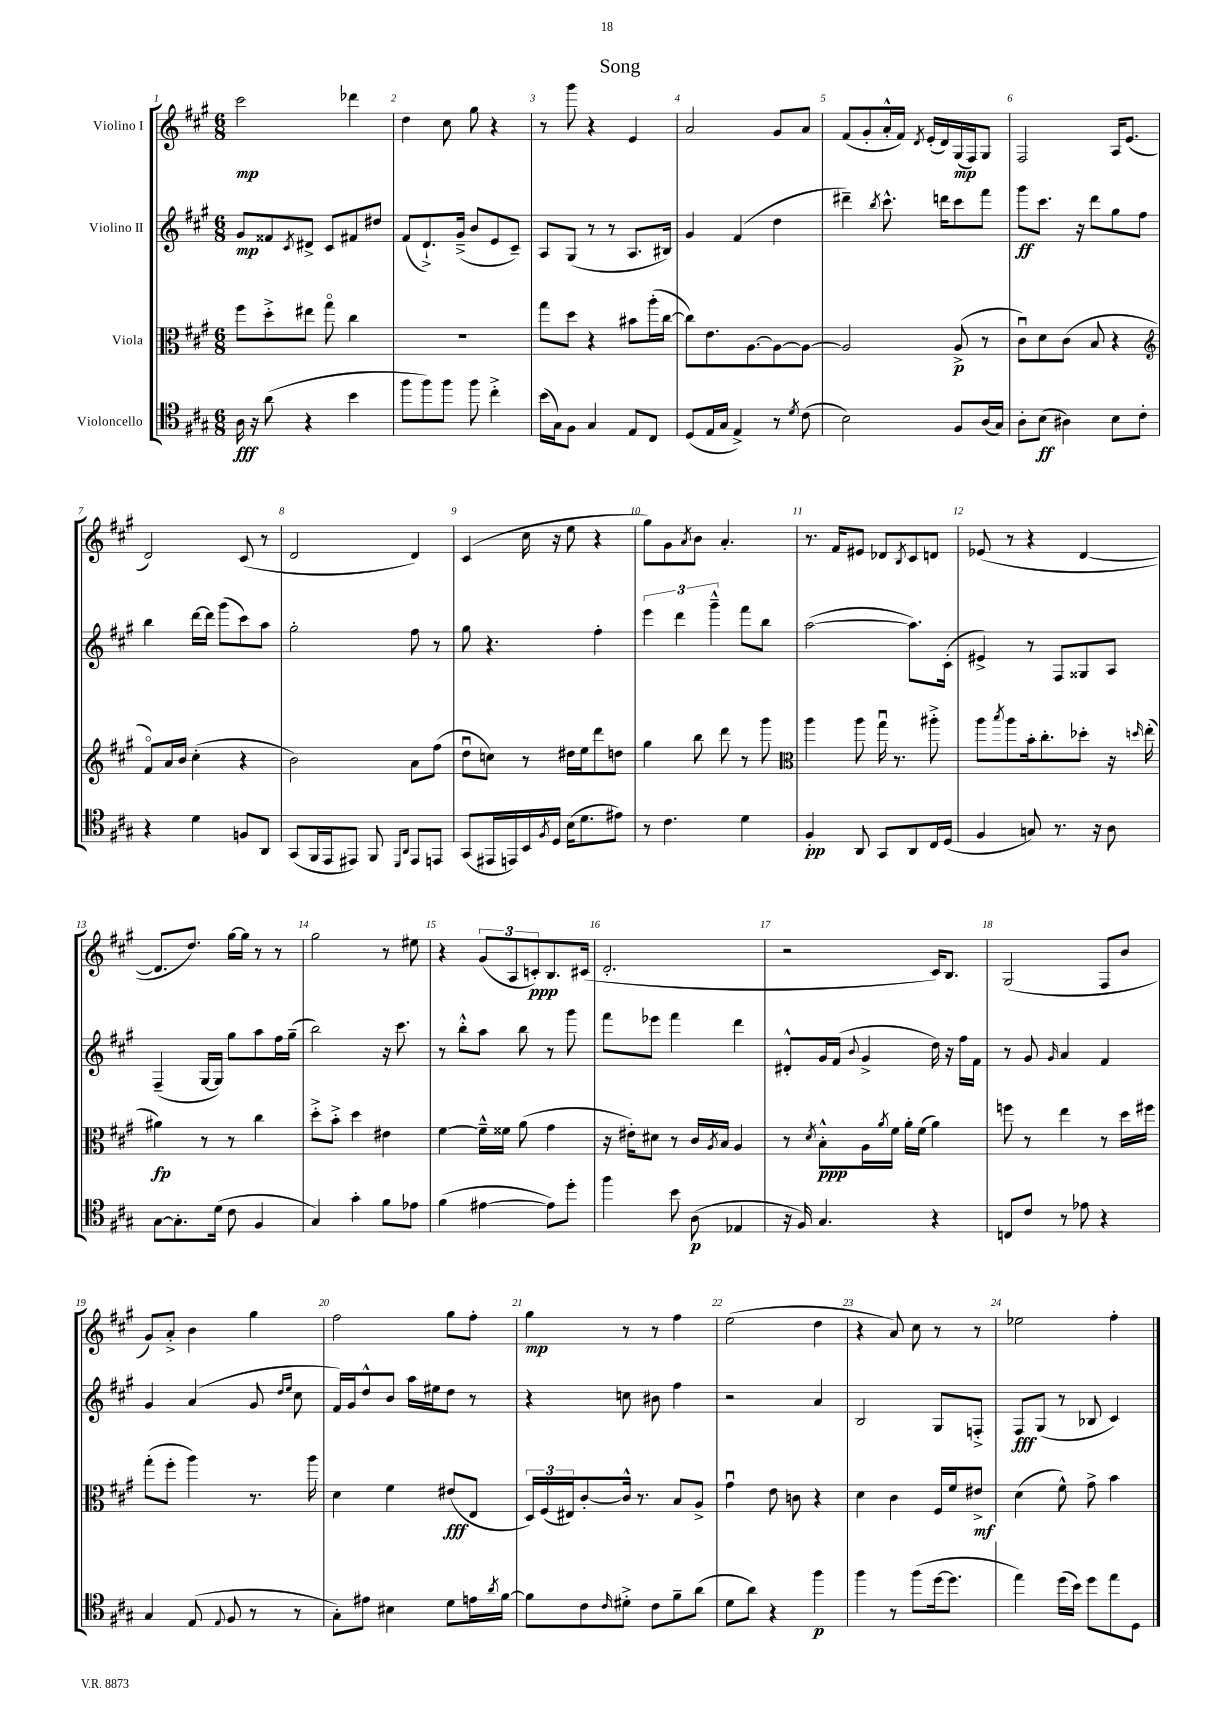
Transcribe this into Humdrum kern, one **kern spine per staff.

**kern	**dynam	**kern	**dynam	**kern	**dynam	**kern	**dynam
*part4	*part4	*part3	*part3	*part2	*part2	*part1	*part1
*staff4	*staff4	*staff3	*staff3	*staff2	*staff2	*staff1	*staff1
*I"Violoncello	*	*I"Viola	*	*I"Violino II	*	*I"Violino I	*
*clefC4	*	*clefC3	*	*clefG2	*	*clefG2	*
*k[f#c#g#]	*	*k[f#c#g#]	*	*k[f#c#g#]	*	*k[f#c#g#]	*
*M6/8	*	*M6/8	*	*M6/8	*	*M6/8	*
=1	=1	=1	=1	=1	=1	=1	=1
16A\	fff	8ff#\L	.	8g#/L	mp	2ccc#\	mp
16r	.	.	.	.	.	.	.
(8a\	.	8dd'^\	.	8f##X/	.	.	.
.	.	.	.	8qc#/	.	.	.
4r	.	8ee#X\J	.	8d#X^/J	.	.	.
.	.	8gg#\	.	8c#/L	.	.	.
4b\	.	4cc#\	.	8f#X/	.	4ddd-X\	.
.	.	.	.	8dd#X/J	.	.	.
=2	=2	=2	=2	=2	=2	=2	=2
8ff#\L	.	2.r	.	(8f#/L	.	4dd\	.
8ff#\)	.	.	.	8.d`^/)	.	.	.
8ff#\J	.	.	.	.	.	8cc#\	.
.	.	.	.	(16g#~^/Jk	.	.	.
8ff#\	.	.	.	8b/L	.	8gg#\	.
4cc#'^\	.	.	.	8e/	.	4r	.
.	.	.	.	8c#~/J)	.	.	.
=3	=3	=3	=3	=3	=3	=3	=3
(16b\LL	.	8gg#\L	.	8A/L	.	8r	.
16G#\J)	.	.	.	.	.	.	.
8F#\J	.	8dd\J	.	(8G#/J	.	8ggg#\	.
4G#/	.	4r	.	8r	.	4r	.
.	.	.	.	8r	.	.	.
8E/L	.	8b#X\L	.	8.A/L	.	4e/	.
8C#/J	.	(16aa'\L	.	.	.	.	.
.	.	[16cc#\JJ	.	16B#X/Jk)	.	.	.
=4	=4	=4	=4	=4	=4	=4	=4
(8D/L	.	8cc#\L])	.	4g#/	.	2a/	.
16E/L	.	8.e\	.	.	.	.	.
16G#/JJ	.	.	.	.	.	.	.
4E^/)	.	.	.	(4f#/	.	.	.
.	.	[8.A\	.	.	.	.	.
8r	.	8A\_	.	4dd\	.	8g#/L	.
8qd/	.	.	.	.	.	.	.
(8c#\	.	8A\J_	.	.	.	8a/J	.
=5	=5	=5	=5	=5	=5	=5	=5
2B\)	.	2A/]	.	4ddd#X~\)	.	(8f#/L	.
.	.	.	.	.	.	8g#'/	.
.	.	.	.	8qbb/	.	.	.
.	.	.	.	8.ccc#^^\	.	16a'^^/L	.
.	.	.	.	.	.	16f#/JJ)	.
.	.	.	.	.	.	8qd/	.
.	.	.	.	.	.	(16e'/LL	.
.	.	.	.	16dddn\KL	.	16d/)	.
8F#/L	.	(8A^/	p	8ccc#\	.	(16G#/	mp
.	.	.	.	.	.	16F#/J)	.
(16A/L	.	8r	.	8fff#\J	.	8G#/J	.
16G#/JJ)	.	.	.	.	.	.	.
=6	=6	=6	=6	=6	=6	=6	=6
8A'\L	.	8c#u\L)	.	8ggg#\L	ff	2F#/	.
(8B\J	ff	8d\	.	8.ccc#\J	.	.	.
4A#X\)	.	(8c#\J	.	.	.	.	.
.	.	.	.	16r	.	.	.
.	.	8B/	.	8ddd\L	.	.	.
8B\L	.	4r	.	8gg#\	.	16A/KL	.
.	.	.	.	.	.	(8.e/J	.
8c#'\J	.	.	.	8ff#\J	.	.	.
!!LO:LB:g=z
=7	=7	=7	=7	=7	=7	=7	=7
*	*	*clefG2	*	*	*	*	*
4r	.	8f#/L)	.	4bb\	.	2d/)	.
.	.	16a/L	.	.	.	.	.
.	.	16b/JJ	.	.	.	.	.
4d\	.	(4cc#'\	.	[16ddd\LL	.	.	.
.	.	.	.	16ddd\JJ]	.	.	.
.	.	.	.	(8ggg#\L	.	.	.
8Fn/L	.	4r	.	8ccc#\)	.	(8c#/	.
8AA/J	.	.	.	8aa\J	.	8r	.
=8	=8	=8	=8	=8	=8	=8	=8
(8GG#/L	.	2b\)	.	2gg#'\	.	2d/	.
16FF#/L	.	.	.	.	.	.	.
16EE/J	.	.	.	.	.	.	.
8EE#X/J)	.	.	.	.	.	.	.
8FF#/	.	.	.	.	.	.	.
16qqDD/LL	.	.	.	.	.	.	.
16qqAA/JJ	.	.	.	.	.	.	.
8EE#/L	.	8a\L	.	8ff#\	.	4d/)	.
8EEn/J	.	(8ff#\J	.	8r	.	.	.
=9	=9	=9	=9	=9	=9	=9	=9
(8GG#/L	.	8ddu\L	.	8gg#\	.	(4c#/	.
16EE#X/L	.	8ccn\J)	.	4.r	.	.	.
16EEn/)	.	.	.	.	.	.	.
16BB/	.	8r	.	.	.	16cc#\	.
8qF#/	.	.	.	.	.	.	.
16D/JJ	.	.	.	.	.	16r	.
(16B\KL	.	16dd#X\LL	.	.	.	8ee\	.
8.d\	.	16ee\J	.	.	.	.	.
.	.	8ddd\	.	4ff#'\	.	4r	.
8e#X\J)	.	8ddn\J	.	.	.	.	.
=10	=10	=10	=10	=10	=10	=10	=10
8r	.	4gg#\	.	6eee\	.	8gg#\L)	.
4.c#\	.	.	.	.	.	8g#\	.
.	.	.	.	6ddd\	.	.	.
.	.	.	.	.	.	8qa/	.
.	.	8bb\	.	.	.	8b\J	.
.	.	.	.	6ggg#~^^\	.	.	.
.	.	8ddd\	.	.	.	4.a'/	.
4d\	.	8r	.	8fff#\L	.	.	.
.	.	8ggg#\	.	8bb\J	.	.	.
=11	=11	=11	=11	=11	=11	=11	=11
*	*	*clefC3	*	*	*	*	*
4F#'/	pp	4aa\	.	([2aa\	.	8.r	.
.	.	.	.	.	.	16f#/KL	.
8AA/	.	8aa\	.	.	.	8e#X/J	.
8GG#/L	.	16gg#u\	.	.	.	8d-X/L	.
.	.	8.r	.	.	.	.	.
.	.	.	.	.	.	8qB/	.
8AA/	.	.	.	8.aa\L])	.	8c#/	.
16C#/L	.	8aa#X'^\	.	.	.	8dn/J	.
(16D/JJ	.	.	.	(16c#'\Jk	.	.	.
=12	=12	=12	=12	=12	=12	=12	=12
4F#/	.	8aa\L	.	4e#X^/)	.	(8e-X/	.
.	.	8qbb/	.	.	.	.	.
.	.	8aa\	.	.	.	8r	.
8Gn/)	.	16b'\k	.	8r	.	4r	.
.	.	8.cc#'\	.	.	.	.	.
8.r	.	.	.	8F#/L	.	.	.
.	.	8dd-X'\J	.	8G##X/	.	[4d/	.
16r	.	.	.	.	.	.	.
8A\	.	16r	.	8A/J	.	.	.
.	.	16qqddn/	.	.	.	.	.
.	.	(16ee'\	.	.	.	.	.
!!LO:LB:g=z
=13	=13	=13	=13	=13	=13	=13	=13
[8G#\L	.	4a#X\)	fp	(4F#~/	.	8.d/L]	.
8.G#'\]	.	.	.	.	.	.	.
.	.	.	.	.	.	8.dd/J)	.
.	.	8r	.	[16G#/LL	.	.	.
(16d\Jk	.	.	.	16G#/JJ])	.	.	.
8c#\	.	8r	.	8gg#\L	.	[16gg#\LL	.
.	.	.	.	.	.	16gg#\JJ]	.
4F#/	.	4cc#\	.	8aa\	.	8r	.
.	.	.	.	16ff#\L	.	8r	.
.	.	.	.	(16gg#~\JJ	.	.	.
=14	=14	=14	=14	=14	=14	=14	=14
4G#/)	.	8dd'^\L	.	2bb\)	.	2gg#\	.
.	.	8b'^\J	.	.	.	.	.
4g#'\	.	4dd\	.	.	.	.	.
8f#\L	.	4e#X\	.	16r	.	8r	.
.	.	.	.	8.ccc#\	.	.	.
8e-X\J	.	.	.	.	.	8ee#X\	.
=15	=15	=15	=15	=15	=15	=15	=15
(4f#\	.	[4f#\	.	8r	.	4r	.
.	.	.	.	8bb'^^\L	.	.	.
[4e#X\	.	16f#~^^\LL]	.	8aa\J	.	(12g#/L	.
.	.	16f##X\JJ	.	.	.	.	.
.	.	.	.	.	.	12A/	.
.	.	(8a\	.	8bb\	.	.	.
.	.	.	.	.	.	12cn'/)	ppp
8e#\L])	.	4g#\	.	8r	.	8.B/	.
8dd'\J	.	.	.	8ggg#\	.	.	.
.	.	.	.	.	.	(16c#X/Jk	.
=16	=16	=16	=16	=16	=16	=16	=16
4ff#\	.	16r	.	8fff#\L	.	2.d'/	.
.	.	16e#X'\KL)	.	.	.	.	.
.	.	8d#X\J	.	8eee-X\J	.	.	.
8b\	.	8r	.	4fff#\	.	.	.
(8A\	p	16c#/LL	.	.	.	.	.
.	.	8qA/	.	.	.	.	.
.	.	16B/JJ	.	.	.	.	.
4E-X/	.	4A/	.	4ddd\	.	.	.
=17	=17	=17	=17	=17	=17	=17	=17
16r	.	8r	.	8d#X'^^/L	.	2r	.
16F#/)	.	.	.	.	.	.	.
.	.	8qd/	.	.	.	.	.
4.G#/	.	8B'^^\L	ppp	16g#/L	.	.	.
.	.	.	.	(16f#/JJ	.	.	.
.	.	.	.	8qqb/	.	.	.
.	.	16A\L	.	4g#^/	.	.	.
.	.	8qa/	.	.	.	.	.
.	.	16f#\JJ	.	.	.	.	.
.	.	16a'\LL	.	.	.	.	.
.	.	(16f#\JJ	.	.	.	.	.
4r	.	4a\)	.	16dd\)	.	16c#/KL)	.
.	.	.	.	16r	.	8.B/J	.
.	.	.	.	16ff#\LL	.	.	.
.	.	.	.	16f#\JJ	.	.	.
=18	=18	=18	=18	=18	=18	=18	=18
8Cn/L	.	8ffn\	.	8r	.	(2G#/	.
8c#/J	.	8r	.	8g#/	.	.	.
.	.	.	.	16qqg#/	.	.	.
8r	.	4ee\	.	4a/	.	.	.
8e-X\	.	.	.	.	.	.	.
4r	.	8r	.	4f#/	.	8F#/L	.
.	.	16dd\LL	.	.	.	8b/J	.
.	.	16ff#X\JJ	.	.	.	.	.
!!LO:LB:g=z
=19	=19	=19	=19	=19	=19	=19	=19
4G#/	.	(8gg#'\L	.	4g#/	.	8g#/L)	.
.	.	8ff#'\J	.	.	.	8a'^/J	.
(8E/	.	4aa\)	.	(4a/	.	4b\	.
8qqE/	.	.	.	.	.	.	.
8F#/	.	.	.	.	.	.	.
8r	.	8.r	.	8g#/	.	4gg#\	.
.	.	.	.	16qqdd/LL	.	.	.
.	.	.	.	16qqee/JJ	.	.	.
8r	.	.	.	8cc#\	.	.	.
.	.	16aa\	.	.	.	.	.
=20	=20	=20	=20	=20	=20	=20	=20
8G#'\L)	.	4d\	.	16f#/LL)	.	2ff#\	.
.	.	.	.	16g#/J	.	.	.
8e#X\J	.	.	.	8dd^^/	.	.	.
4B#X\	.	4f#\	.	8b/J	.	.	.
.	.	.	.	16aa\LL	.	.	.
.	.	.	.	16ee#X\J	.	.	.
8d\L	.	(8e#X/L	fff	8dd\J	.	8gg#\L	.
16en\L	.	8E/J	.	8r	.	8ff#'\J	.
8qa/	.	.	.	.	.	.	.
[16f#\JJ	.	.	.	.	.	.	.
=21	=21	=21	=21	=21	=21	=21	=21
8f#\L]	.	24D/LL)	.	4r	.	4gg#\	mp
.	.	(24F#/	.	.	.	.	.
.	.	24E#X/J)	.	.	.	.	.
8c#\	.	[8c#'/	.	.	.	.	.
16qqc#/	.	.	.	.	.	.	.
8d#X'^\J	.	16c#^^/Jk]	.	8ccn\	.	8r	.
.	.	8.r	.	.	.	.	.
8c#\L	.	.	.	8b#X\	.	8r	.
8f#~\	.	8B/L	.	4ff#\	.	4ff#\	.
(8a\J	.	8A^/J	.	.	.	.	.
=22	=22	=22	=22	=22	=22	=22	=22
8d\L	.	4g#u\	.	2r	.	(2ee\	.
8a\J)	.	.	.	.	.	.	.
4r	.	8e\	.	.	.	.	.
.	.	8cn\	.	.	.	.	.
4ff#\	p	4r	.	4a/	.	4dd\	.
=23	=23	=23	=23	=23	=23	=23	=23
4ff#\	.	4d\	.	2B/	.	4r	.
8r	.	4c#\	.	.	.	8a/)	.
(8ff#\L	.	.	.	.	.	8cc#\	.
[16dd\k	.	16F#/LL	.	8G#/L	.	8r	.
8.dd\J]	.	16f#/J	.	.	.	.	.
.	.	8e#X^/J	mf	8Fn'^/J	.	8r	.
=24	=24	=24	=24	=24	=24	=24	=24
4ee\)	.	(4d\	.	8F#/L	fff	2ee-X\	.
.	.	.	.	(8G#/J	.	.	.
(16dd\LL	.	8f#^^\)	.	8r	.	.	.
16b\JJ)	.	.	.	.	.	.	.
8dd\L	.	8g#^\	.	8B-X/	.	.	.
8ee\	.	4b\	.	4c#/)	.	4ff#'\	.
8D\J	.	.	.	.	.	.	.
==	==	==	==	==	==	==	==
*-	*-	*-	*-	*-	*-	*-	*-
